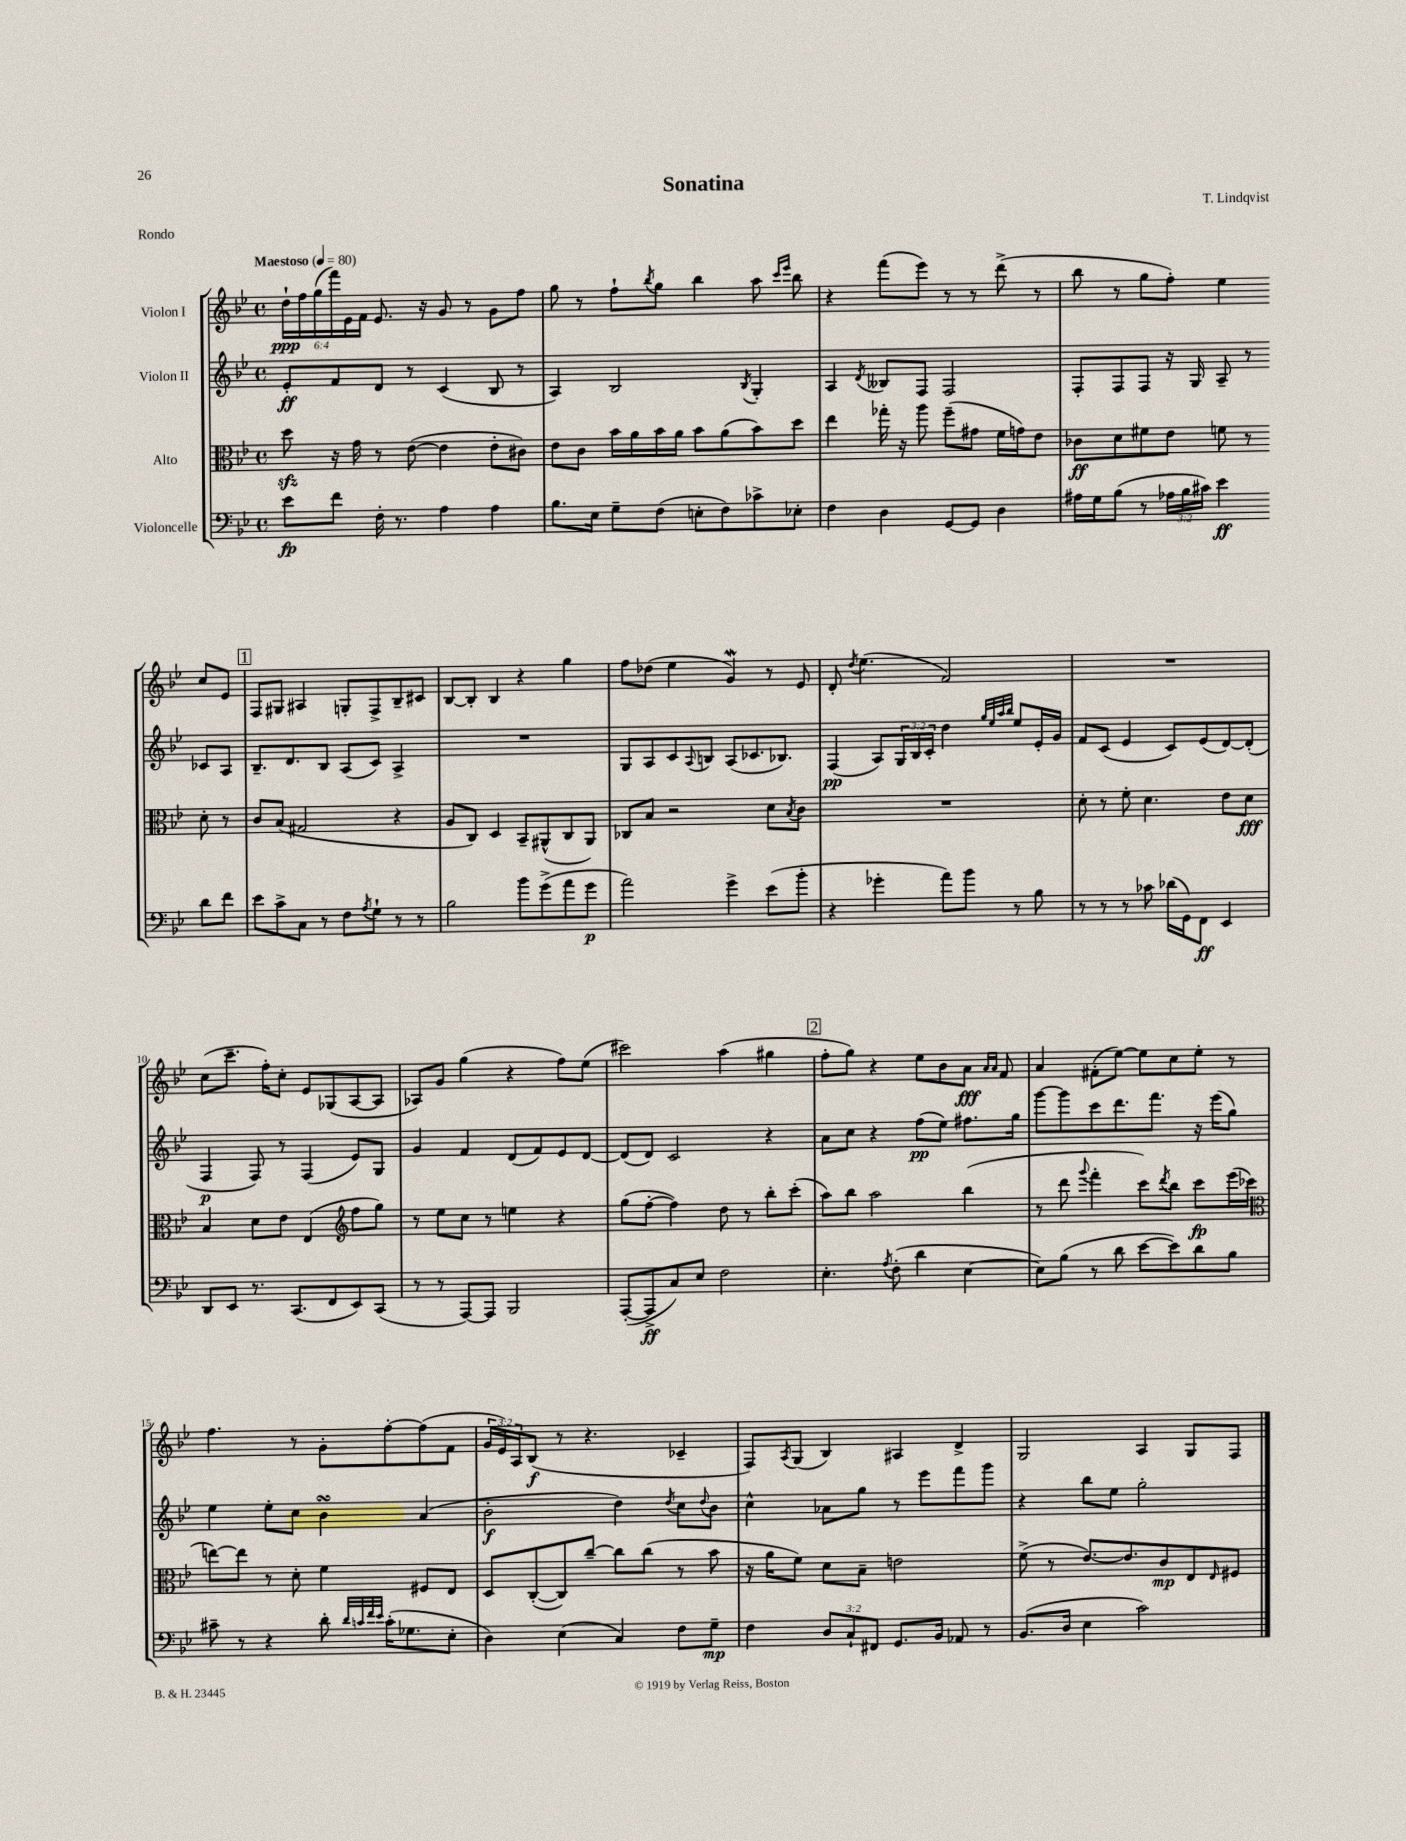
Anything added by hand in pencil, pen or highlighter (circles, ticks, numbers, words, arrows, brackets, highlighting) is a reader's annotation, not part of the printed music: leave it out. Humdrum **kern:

**kern	**kern	**kern	**kern
*staff4	*staff3	*staff2	*staff1
*clefF4	*clefC3	*clefG2	*clefG2
*k[b-e-]	*k[b-e-]	*k[b-e-]	*k[b-e-]
*M4/4	*M4/4	*M4/4	*M4/4
*met(c)	*met(c)	*met(c)	*met(c)
*MM80	*MM80	*MM80	*MM80
8e-	8dd	8e-'	24dd`
.	.	.	24ff
.	.	.	(24gg
8f	16r	8f	24fff)
.	.	.	24e-
.	16g	.	.
.	.	.	24f
16F'	8r	8d	8.e-
8.r	.	.	.
.	([8e-	8r	.
.	.	.	16r
4A	4e-]	(4c	8g
.	.	.	8r
4A	8e-'	8B-	8g
.	8c#)	8r	8ff
=	=	=	=
8.B-	8e-	4A)	8gg
.	8c	.	8r
16E-	.	.	.
8G~	16b-	2B-	8ff`
.	16a	.	.
.	.	.	8qbb-
(8F	16b-	.	8gg
.	16a	.	.
8E'	8b-	.	4bb-
8F)	(8a	.	.
.	.	8qB-	.
8c-^	8b-)	4G'	8aa
.	.	.	16qqccc
.	.	.	16qqeee-
8E-'	8dd	.	8bb-
=	=	=	=
4F	4ee-	4A	4r
.	.	8qd	.
4D	16gg-'	8B--	(8fff
.	16r	.	.
.	8aa	8F	8eee-)
[8GG	(8ff~	2F	8r
8GG]	8g#	.	8r
4D	16f	.	(8ddd^
.	16g)	.	.
.	8e-	.	8r
=	=	=	=
16A#	8c-	8F'	8bb-
16G	.	.	.
(8B-	8d	8F	8r
8r	8f#	8F	8gg
24A-	8e-	16r	8ff')
24B-	.	.	.
.	.	16G	.
24c#)	.	.	.
4e-	8f	8A~	4ee-
.	8r	8r	.
8d	8d'	8c-	8cc
8f	8r	8A	8e-
=	=	=	=
8e-	8c	8.B-~	8F
8c^	(8B-	.	8G#
.	.	8.d	.
8C	2G#	.	4A#
8r	.	8B-	.
8F	.	(8A	8G'
8qA	.	.	.
8G`	.	8c)	8F^
8r	4r	4A^	8B-~
8r	.	.	8c#
=	=	=	=
2B-	8A	1r	[8B-
.	8C)	.	8B-']
.	4D	.	4B-
8b-	8BB-~	.	4r
(8g^	(8AA#^^	.	.
8a	8C	.	4gg
8g	8AA#)	.	.
=	=	=	=
2a)	8C-	8G	8ff
.	8B-	8A	(8dd-
.	2r	8c	4ee-
.	.	8qqA	.
.	.	8B	.
4g^	.	(8A	4g)
.	.	8.c-	.
(8e-	8d	.	8r
.	.	8.B-)	.
.	8qB-	.	.
8b-'	8c	.	8e-
=	=	=	=
4r	1r	(4F	8d'
.	.	.	8qdd
.	.	.	(4.ee-
4g-'	.	8A)	.
.	.	24G	.
.	.	24B-	.
.	.	24c'	.
8a)	.	4dd	2f)
8b-	.	.	.
.	.	32qqgg	.
.	.	32qqee-	.
.	.	32qqaa	.
.	.	32qqbb-	.
8r	.	8ee-	.
8B-	.	16e-'	.
.	.	16g	.
=	=	=	=
8r	8d'	8f	1r
8r	8r	(8c	.
8r	8f'	4e-	.
8c-	4.d	.	.
(16d-	.	8c)	.
16GG)	.	.	.
8FF	.	(8e-	.
4EE-	8e-	[8d)	.
.	8d	(8d']	.
=	=	=	=
8DD	4B-	4F	(8cc
8EE-	.	.	8.ccc~
8.r	8d	8F)	.
.	.	.	16ff')
.	8e-	8r	8cc'
(8.CC	.	.	.
.	(4E-	(4F	8e-
8FF	.	.	(8G-
*	*clefG2	*	*
8EE-)	8ff	8e-)	[8A
(8CC	8gg)	8G	8A]
=	=	=	=
8r	8r	4g	8A-)
8r	8ee-	.	8g
[8AAA)	8cc	4f	(4gg
8AAA]	8r	.	.
2BBB-	4ee	(8d	4r
.	.	8f)	.
.	4r	8e-	8ff)
.	.	[8d	(8ee-
=	=	=	=
([8AAA'	(8gg	(8d]	2ccc#)
8AAA^]	[8ff'	8d)	.
8C)	4ff])	2c	.
8E-	.	.	.
2F	8dd	.	(4aa
.	8r	.	.
.	8bb-'	4r	4gg#
.	(8ccc'	.	.
=	=	=	=
4.E-'	8aa)	8a	8ff'
.	8bb-	8cc	8gg)
.	2aa	4r	4r
8qA	.	.	.
(8F'	.	.	.
4d	.	(8ff	8ee-
.	.	8ee-)	8b-
[4E-	(4bb-	8.ff#	8a
.	.	.	16qqa
.	.	.	16qqa
.	.	.	8f
.	.	16gg	.
=	=	=	=
8E-])	8r	[8ggg	4a
(8B-	8ddd	8ggg]	.
.	8qqggg	.	.
8r	4fff'	8ccc	(8f#'
8d	.	8.ddd	[8ee-)
[8e-	8ccc)	.	8ee-]
.	.	8.fff	.
.	8qddd	.	.
8e-])	8bb-	.	8cc
8d	8ccc	16r	8ee-'
.	.	(16eee-	.
8B-	(16eee-	8gg)	8r
.	16ccc-	.	.
=	=	=	=
*	*clefC3	*	*
8c#~	[8ee)	4ee-	4.ff
8r	8ee]	.	.
4r	8r	8ee-'	.
.	8d'	8cc	8r
8d'	4f	4b-	8g'
32qqd	.	.	.
32qqc	.	.	.
32qqf	.	.	.
32qqe-	.	.	.
(16c'	.	.	[8ff'
8.G-	.	.	.
.	8F#	(4a	(8ff]
8E-'	8E-	.	8f
=	=	=	=
4D)	8D	2b-'	24g
.	.	.	24e-)
.	.	.	24A
.	([8C'	.	(8B-
(4E-	8C])	.	8r
.	[8cc~	.	4.r
4C)	8cc]	4dd)	.
.	(8cc	.	.
.	.	8qdd	.
8F	8r	8cc	4c-~
.	.	8qqdd	.
8G~	8b-	8b-	.
=	=	=	=
4F	16r	4cc^^	8F)
.	16a	.	.
.	.	.	8qA
.	8f)	.	(8G
12D	8d	8a-	4B-)
12C`	.	.	.
.	8B-~	8gg	.
12FF#	.	.	.
8.GG	2e	8r	4A#
.	.	8eee-	.
16BB-	.	.	.
8AA-	.	8fff	4d^
8r	.	8ggg	.
=	=	=	=
(8.BB-	(8f^	4r	2G
.	8r	.	.
16D	.	.	.
4E-	[8.e-)	8bb-	.
.	.	8ee-	.
.	8.e-]	.	.
2c)	.	2gg'	4A
.	8c	.	.
.	8E-	.	8G
.	16qqE-	.	.
.	8F#	.	8F
==	==	==	==
*-	*-	*-	*-
